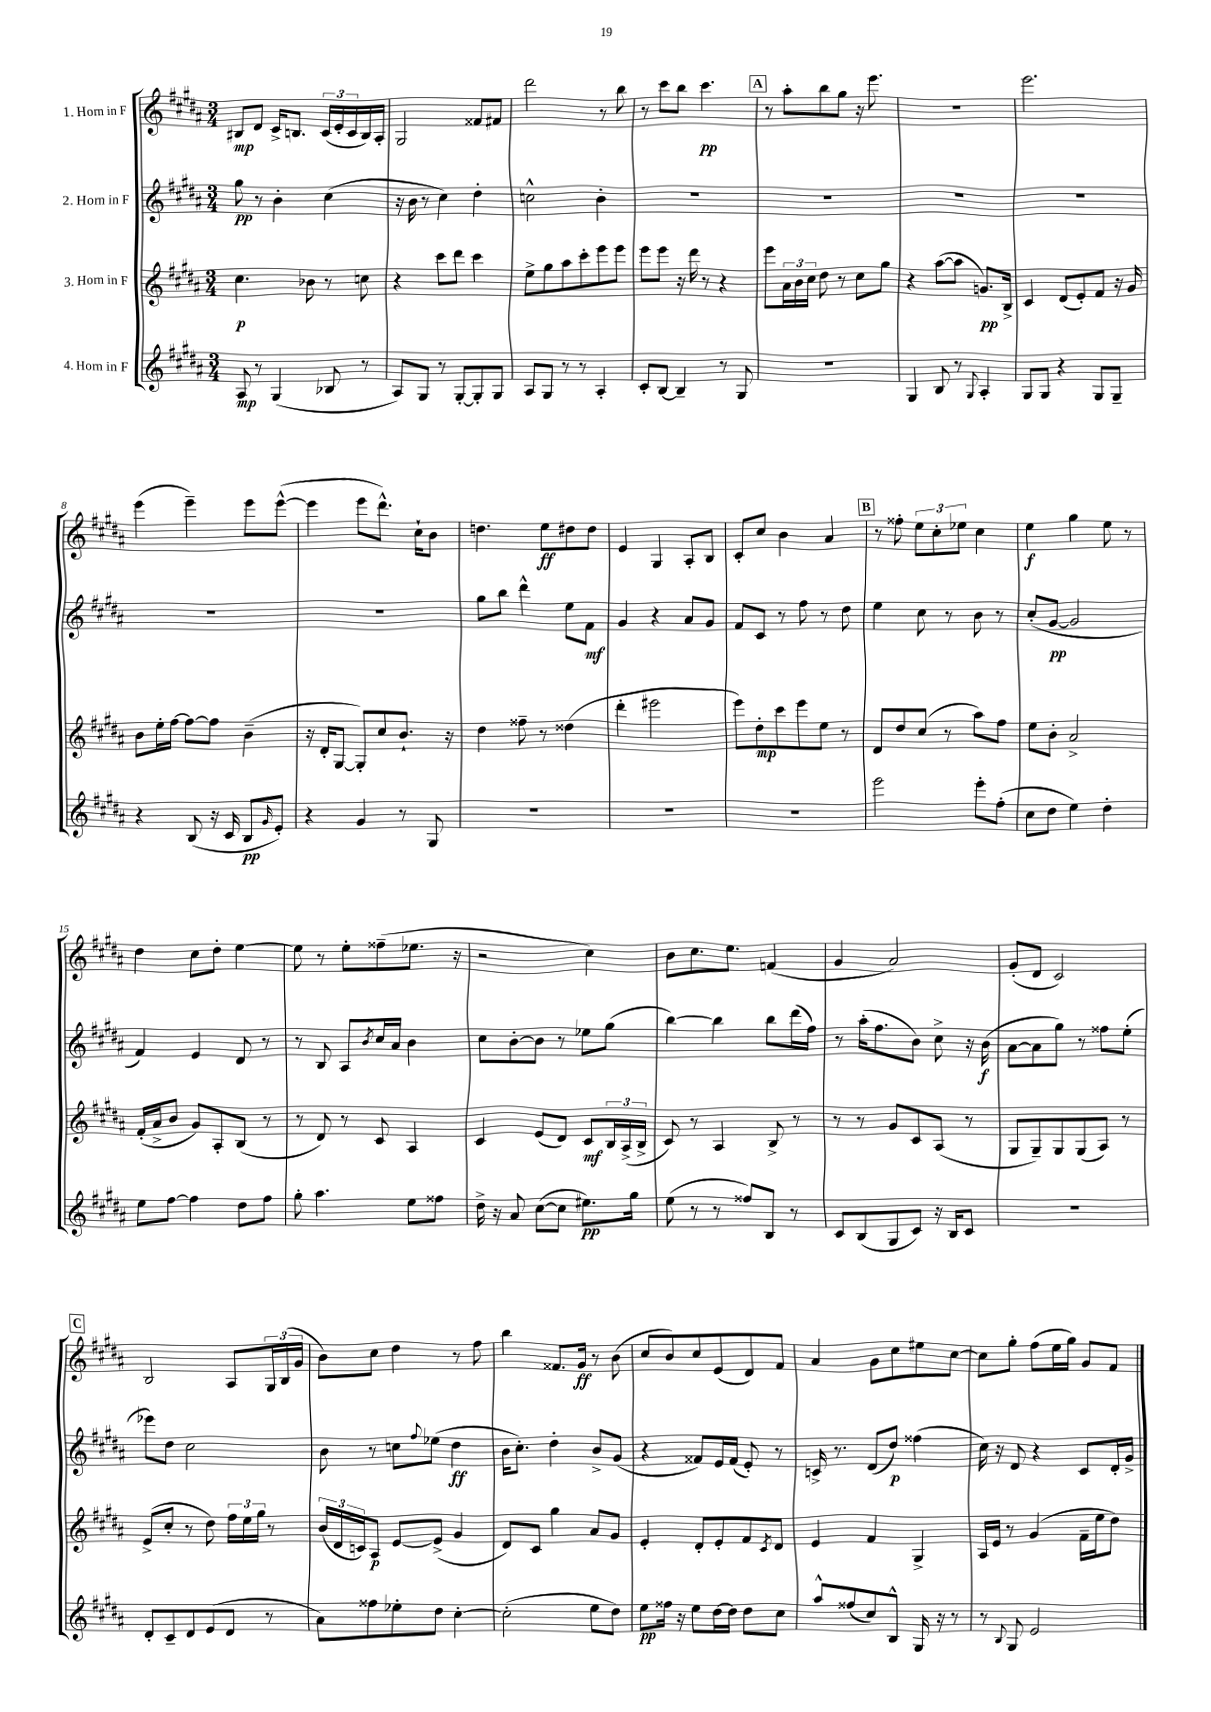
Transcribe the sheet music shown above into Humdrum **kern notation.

**kern	**kern	**kern	**kern
*staff4	*staff3	*staff2	*staff1
*clefG2	*clefG2	*clefG2	*clefG2
*k[f#c#g#d#a#]	*k[f#c#g#d#a#]	*k[f#c#g#d#a#]	*k[f#c#g#d#a#]
*M3/4	*M3/4	*M3/4	*M3/4
8A#/	4.cc#\	8gg#\	8B#/L
8r	.	8r	8d#/J
(4G#/	.	4b'\	16c#^/LK
.	.	.	8.B/J
.	8b-\	.	.
8B-/	8r	(4cc#\	(24c#/LL
.	.	.	24e'/
.	.	.	24c#/
8r	8cc\	.	16B/)
.	.	.	16A#'/JJ
=	=	=	=
8A#/L)	4r	16r	2G#/
.	.	16b\	.
8G#/J	.	8r	.
8r	8ccc#\L	4cc#\)	.
[8G#'/L	8ddd#\J	.	.
8G#'/]	4ccc#\	4dd#'\	8f##/L
8G#/J	.	.	8f#/J
=	=	=	=
8A#/L	8ee^\L	2cc^^\	2ddd#\
8G#/J	8gg#\	.	.
8r	8aa#\	.	.
8r	8ccc#'\	.	.
4A#'/	8eee\	4b'\	8r
.	8eee\J	.	8bb\
=	=	=	=
8c#'/L	8eee\L	2.r	8r
[8B/J	8eee\J	.	8ccc#\L
4B~/]	16r	.	8bb\J
.	16ddd#\	.	.
.	8r	.	4.ccc#\
8r	4r	.	.
8G#/	.	.	.
=	=	=	=
2.r	8eee\L	2.r	8r
.	24a#\L	.	8aa#'\L
.	24b\	.	.
.	24cc#\JJ	.	.
.	8dd#\	.	8bb\
.	8r	.	8gg#\J
.	8cc#\L	.	16r
.	.	.	8.eee\
.	8gg#\J	.	.
=	=	=	=
4G#/	4r	2.r	2.r
8B/	([8aa#\L	.	.
8r	8aa#\]J	.	.
8qqG#/	.	.	.
4A#'/	8.g/L)	.	.
.	16B^/Jk	.	.
=	=	=	=
8G#/L	4c#/	2.r	2.eee\
8G#/J	.	.	.
4r	(8d#/L	.	.
.	8e'/)	.	.
8G#/L	8f#/J	.	.
8G#~/J	16r	.	.
.	16g#/	.	.
=	=	=	=
4r	8b\L	2.r	(4eee\
.	16ee'\L	.	.
.	[16ff#\JJ	.	.
(8B/	8ff#\_L	.	4eee~\)
16r	8ff#\]J	.	.
16c#/	.	.	.
8B/L	(4b~\	.	8eee\L
16qqg#/	.	.	.
8e'/J)	.	.	([8eee^^\J
=	=	=	=
4r	16r	2.r	4eee\]
.	16d#'/LK	.	.
.	[8G#/J	.	.
4g#/	8G#'/]L)	.	8eee\L
.	8cc#/	.	8.ddd#^^\J)
8r	8.b`/J	.	.
.	.	.	16cc#`\LK
8G#/	.	.	8b\J
.	16r	.	.
=	=	=	=
2.r	4dd#\	8gg#\L	4.dd\
.	.	8bb\J	.
.	8ff##~\	4ddd#^^\	.
.	8r	.	8ee\L
.	(4dd##\	8ee\L	8dd#\
.	.	8f#\J	8dd#\J
=	=	=	=
2.r	4ddd#'\	4g#/	4e/
.	2eee#\	4r	4G#/
.	.	8a#/L	8A#'/L
.	.	8g#/J	8B/J
=	=	=	=
2.r	8eee\L)	8f#/L	8c#'/L
.	8dd#'\	8c#/J	8cc#/J
.	8ccc#\	8r	4b\
.	8eee\	8ff#\	.
.	8ee\J	8r	4a#/
.	8r	8dd#\	.
=	=	=	=
2eee\	8d#/L	4ee\	8r
.	8dd#/	.	8ff##'\
.	(8cc#/J	8cc#\	12ee\L
.	.	.	12cc#'\
.	8r	8r	.
.	.	.	12ee-\J
8eee'\L	8aa#\L)	8b\	4cc#\
(8ff#'\J	8ff#\J	8r	.
=	=	=	=
8cc#\L	8ee\L	(8cc#'/L	4ee\
8dd#\J	8b'\J	[8g#/J	.
4ee\)	2a#^/	2g#/]	4gg#\
4dd#'\	.	.	8ee\
.	.	.	8r
=	=	=	=
8ee\L	(16f#'/LL	4f#/)	4dd#\
.	16a#^/J	.	.
[8ff#\J	8b/J	.	.
4ff#\]	8g#/L)	4e/	8cc#\L
.	8A#'/	.	8dd#'\J
8dd#\L	(8B/J	8d#/	[4ee\
8ff#\J	8r	8r	.
=	=	=	=
8gg#'\	8r	8r	8ee\]
4.aa#\	8d#/)	8B/	8r
.	8r	8A#/L	8ee'\L
.	.	8qb/	.
.	8c#/	16cc#/L	(8ff##~\
.	.	16a#/JJ	.
8ee\L	4A#/	4b\	8.ee-\J
8ff##\J	.	.	.
.	.	.	16r
=	=	=	=
16dd#^\	4c#/	8cc#\L	2r
16r	.	.	.
8a#/	.	[8b'\	.
([8cc#\L	(8e/L	8b\]J	.
8cc#\]J	8d#/J)	8r	.
8.ee#\L)	8c#/L	8ee-\L	4cc#\)
.	24B/L	(8gg#\J	.
.	(24A#^/	.	.
16gg#\Jk	.	.	.
.	24B^/JJ	.	.
=	=	=	=
(8ee\	8c#/)	[4bb\)	8b\L
8r	8r	.	8.cc#\
8r	4A#/	4bb\]	.
.	.	.	8.ee\J
8ff##/L)	.	.	.
8B/J	8B^/	8bb\L	(4f/
8r	8r	(16ddd#\L	.
.	.	16ff#\JJ)	.
=	=	=	=
8c#/L	8r	8r	4g#/
(8B/	8r	(16aa#'\LK	.
.	.	8.ff#\	.
8G#/	8g#/L	.	2a#/)
8c#/J)	8c#/	8b\J)	.
16r	(8A#/J	8cc#^\	.
16B/LK	.	.	.
8c#/J	8r	16r	.
.	.	(16b\	.
=	=	=	=
2.r	8G#/L	[8a#\L	(8g#'/L
.	8G#~/)	8a#\]	8d#/J
.	8G#/	8gg#\J)	2c#/)
.	(8G#/	8r	.
.	8A#/J)	8ff##\L	.
.	8r	(8ee'\J	.
=	=	=	=
8d#'/L	(8e^/L	8eee-\L)	2B/
8c#~/	8cc#'/J	8dd#\J	.
8d#/	8r	2cc#\	.
(8e/	8dd#\)	.	.
8d#/J	24ff#\LL	.	8A#/L
.	24ee\	.	.
.	24gg#\JJ	.	.
8r	8r	.	24G#/L
.	.	.	(24B/
.	.	.	24g#/JJ
=	=	=	=
8a#\L)	(24b/LL	8b\	8b\L)
.	24d#/	.	.
.	24c/J)	.	.
8ff##\	8A#/J	8r	8cc#\J
8ee-'\	[8e/L	8cc\L	4dd#\
.	.	8qqff#/	.
8dd#\J	(8e^/]J	(8ee-\J	.
[4cc#'\	4g#/	4dd#\	8r
.	.	.	8ff#\
=	=	=	=
(2cc#'\]	8d#/L)	16b\LK	4bb\
.	.	8.cc#'\J)	.
.	8c#/J	.	.
.	4gg#\	4dd#'\	8.f##/L
.	.	.	16g#/Jk
8ee\L	8a#/L	8b^/L	8r
8dd#\J)	8g#/J	(8g#/J	(8b\
=	=	=	=
8ee\L	4e'/	4r	8cc#/L
16ff##\Jk	.	.	8b/)
16r	.	.	.
8ee\L	8d#'/L	8f##/L)	8cc#/
[16dd#\L	8e'/	16e/L	(8e/
16dd#\]JJ	.	(16f##/JJ	.
8dd#\L	8f#/	8e'/)	8d#/)
.	8qc#/	.	.
8cc#\J	8d#/J	8r	8f#/J
=	=	=	=
8aa#^^/L	4e/	16c^/	4a#/
.	.	8.r	.
(8ff##/	.	.	.
8cc#/)	4f#/	(8d#/L	8g#\L
8B^^/J	.	8dd#/J)	8cc#\
16G#/	4G#^/	(4ff##\	8ee#\
16r	.	.	.
8r	.	.	[8cc#\J
=	=	=	=
8r	16A#/LL	16cc#\)	8cc#\]L
.	16e/JJ	16r	.
8qqB/	.	.	.
8G#/	8r	8d#/	8gg#'\J
2e/	(4g#/	4r	(8ff#\L
.	.	.	16ee\L
.	.	.	16gg#\JJ)
.	16f#~\LL	8c#/L	8g#/L
.	16ee\J	.	.
.	8dd#\J)	16d#'/L	8f#/J
.	.	16g#^/JJ	.
==	==	==	==
*-	*-	*-	*-
